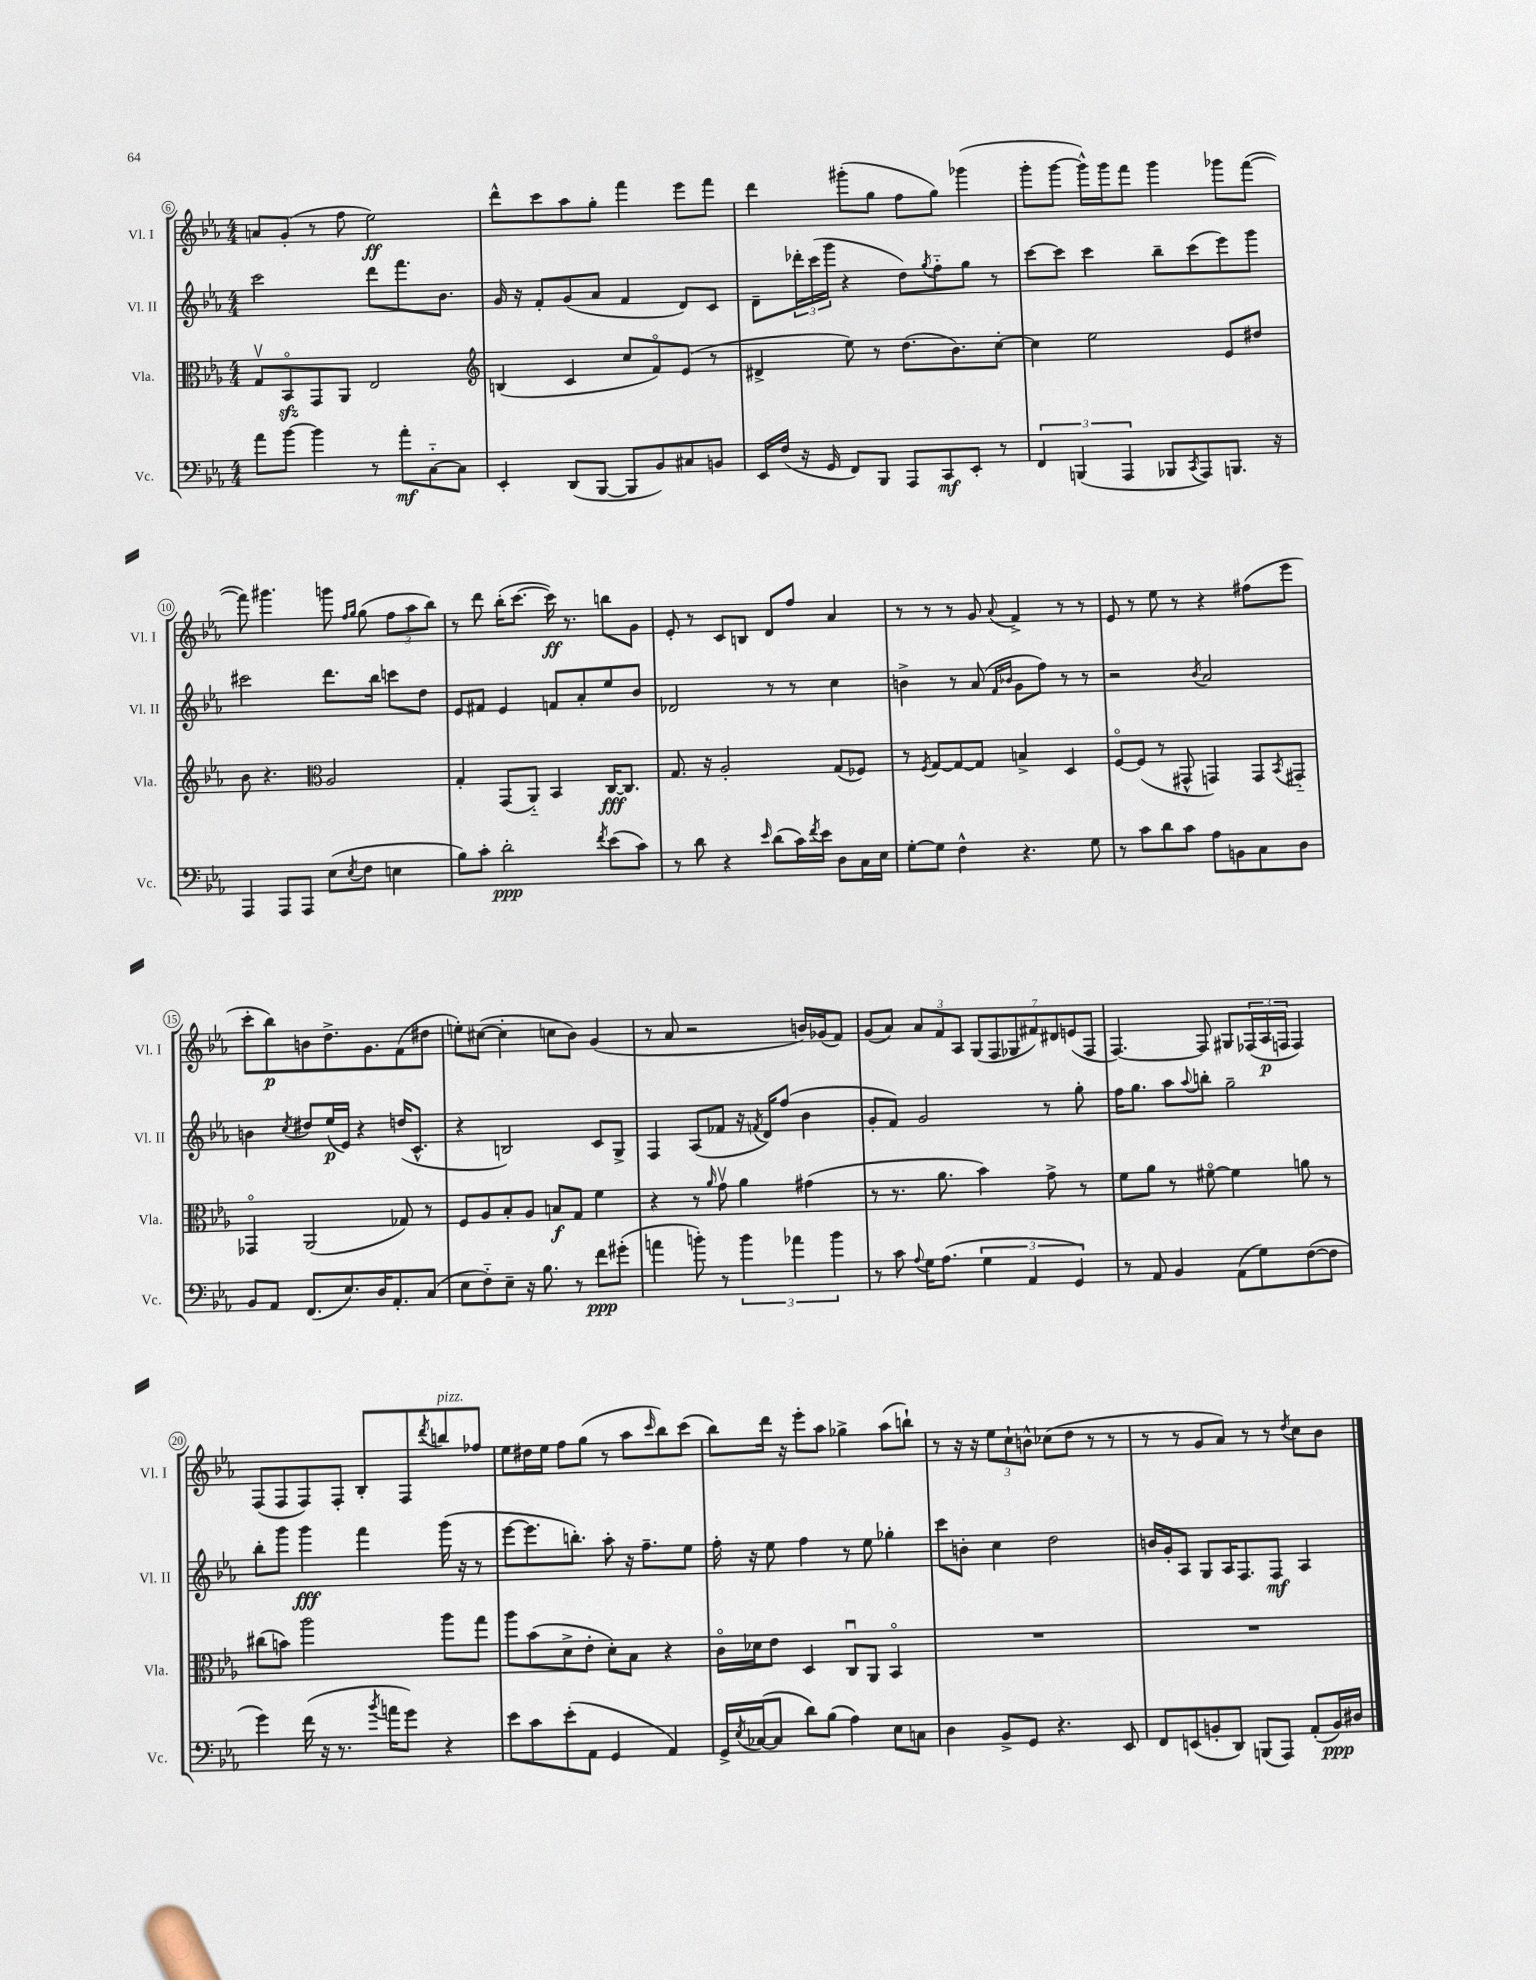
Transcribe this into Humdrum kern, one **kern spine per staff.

**kern	**kern	**kern	**kern
*staff4	*staff3	*staff2	*staff1
*clefF4	*clefC3	*clefG2	*clefG2
*k[b-e-a-]	*k[b-e-a-]	*k[b-e-a-]	*k[b-e-a-]
*M4/4	*M4/4	*M4/4	*M4/4
8a-	8Gv	2ccc	8a
[8b-	8BB-o	.	(8g'
4b-]	8GG	.	8r
.	8AA-	.	8ff
8r	2E-	8ddd	2ee-)
8a-'	.	8.fff	.
[8C'~	.	.	.
.	.	8.b-	.
8C]	.	.	.
=	=	=	=
*	*clefG2	*	*
4EE-'	(4B	16g	8ddd^^
.	.	16r	.
.	.	8f'	8ccc
(8DD	4c	(8g	8aa-
[8BBB-	.	8a-	8gg'
8BBB-]	8cc	4f	4fff
8BB-)	8fo)	.	.
8C#	(8e-	8d)	8eee-
8BB	8r	8c	8fff
=	=	=	=
16EE-	4d#^	8d~	4ddd
(16F	.	.	.
16r	.	24ddd-'	.
.	.	(24ccc	.
16GG	.	.	.
.	.	24ggg	.
8FF)	8ee-)	4r	(8ggg#'
8BBB-	8r	.	8gg
8AAA-	(8.dd	8dd)	8ff
.	.	8qgg	.
8CC	.	8ff'~	8gg)
.	8.b-)	.	.
8EE-'	.	8gg	(4ggg-
8r	[8cc'	8r	.
=	=	=	=
6FF	4cc]	[8ccc	8ggg'
.	.	8ccc]	[8ggg
(6BBB	.	.	.
.	2ee-	4ccc	16ggg^^])
.	.	.	16ggg
6AAA-	.	.	.
.	.	.	8fff
8BBB-	.	8bb-~	4ggg
8qCC	.	.	.
8AAA-)	.	(8ccc	.
8.BBB	8e-	8eee-)	8ggg-
.	8dd#	8ggg	([8fff
16r	.	.	.
=	=	=	=
4AAA-	8b-	2ccc#	8fff])
.	4.r	.	4.ggg#
8AAA-	.	.	.
8AAA-	.	.	.
*	*clefC3	*	*
(8E-	2A-	8.ddd	8ggg
.	.	.	16qqff
8qE-	.	.	16qqgg
8F	.	.	(8gg
.	.	16bb-	.
4E	.	8ccc	12ff
.	.	.	12aa-
.	.	8dd	.
.	.	.	12bb-)
=	=	=	=
8B-)	4G'	8e-	8r
8c'	.	8f#	8ddd
2d'	(8GG	4e-	(16bb-'
.	.	.	[8.ccc
.	8AA-'~)	.	.
.	4BB-	8f	16ccc])
.	.	.	8.r
.	.	8a-'	.
8qf	.	.	.
(8e-	[16C	8ee-	8bb
.	8.C]	.	.
8c)	.	8b-	8g
=	=	=	=
8r	8.G	2d-	8e-'
8d	.	.	8r
.	16r	.	.
4r	2A-'	.	8c
.	.	.	8B
16qqe-	.	.	.
(8d	.	8r	8d
16c)	.	8r	8ff
8qf	.	.	.
16e-	.	.	.
8D	(8G	4cc	4a-
16C	8F-)	.	.
16E-	.	.	.
=	=	=	=
[8G'	8r	4b^	8r
.	8qF	.	.
8G]	[8G	.	8r
4F^^	8G_	8r	8r
.	8G]	(8a-	8g
.	.	16qqf	.
.	.	16qqb-	8qqa-
4.r	4B^	8g	4f^
.	.	8ff)	.
.	4D	8r	8r
8G	.	8r	8r
=	=	=	=
8r	[8Fo	2r	8e-
8c	(8F]	.	8r
8d	8r	.	8ee-
8c	8GG#^^	.	8r
.	.	8qb-	.
8A-	4GG)	2a-	4r
8BB	.	.	.
8C	8GG	.	(8ff#
.	8qBB-	.	.
8D	8GG#'~	.	8eee-
=	=	=	=
8BB-	4GG-o	4b	8ccc'
8AA-	.	.	8bb-)
.	.	8qcc	.
(8.FF	(2AA-	8dd#	8b
.	.	(16ee-	8.dd^
8.E-)	.	16e-)	.
.	.	4r	.
.	.	.	8.g
16D	.	.	.
8.AA-'	.	.	.
.	8G-)	(16dd	(8f
.	.	8.c^^	.
(8C	8r	.	8dd#
=	=	=	=
8E-	8F	4r	8ee')
8F'~)	8A-	.	([8cc#
8E-~	8B-'	2B)	4cc#']
16r	8A-	.	.
8.B-	.	.	.
.	8B	.	8cc
8r	8G	.	8b-)
8f	4f	8c	(4g
(8g#'	.	8G^	.
=	=	=	=
4a	4r	4F	8r
.	.	.	8a-
8b')	8r	(8A-	2r
.	16qqa-	.	.
8r	8gv	8f-	.
6b	4a-	16r	.
.	.	8qf	.
.	.	16d)	.
.	.	(8ff	.
6a-	.	.	.
.	(4g#	4b-	16b)
.	.	.	(16g-
6b	.	.	.
.	.	.	8f)
=	=	=	=
8r	8r	8g'	(8g
8c	8.r	8f)	8a-)
8qqA-	.	.	.
16G	.	2g	12a-
(8.A-	8.a-	.	.
.	.	.	12f
.	.	.	12A-
6G	4b-)	.	(14G
.	.	.	14F
.	.	.	14G-
6AA-	.	.	.
.	.	.	14f#)
.	8g^	8r	.
.	.	.	14d#
6GG)	.	.	.
.	.	.	(14e
.	8r	8gg'	.
.	.	.	14F
=	=	=	=
8r	8f	16ff	[4.F)
.	.	8.gg	.
8AA-	8a-	.	.
4BB-	8r	8aa-	.
.	.	8qqaa-	.
.	[8f#o	8bb'	8F]
(8AA-	4f#]	2gg~	8G#
8G)	.	.	(24F-
.	.	.	24A-
.	.	.	24F
([8F	8a	.	4F)
8F]	8r	.	.
=	=	=	=
4g)	(8cc#	8bb-'	(8F
.	8b)	8ggg	8F
(16f	2aa-	4ggg	8F)
16r	.	.	.
8.r	.	.	8F'
.	.	4fff	8B-'
8qb-	.	.	.
16a	.	.	.
8g)	.	.	8F
.	.	.	8qddd
4r	8aa-	(16ggg	8bb
.	.	16r	.
.	8gg	8r	8ff-
=	=	=	=
8e-	8aa-	[8eee-	8ee-
8c	(8b-	8.eee-]	16dd#
.	.	.	16ee-
(8e-'	8d^	.	8ff
.	.	8.bb')	.
8AA-	8e-'	.	(8gg
4GG	8d')	8aa-'	8r
.	8B-	16r	8aa-
.	.	8.ff~	.
.	.	.	16qqccc
4AA-)	4r	.	8bb-)
.	.	8ee-	(8ccc
=	=	=	=
16GG^	16co	16ff'	8bb-)
8qE-	.	.	.
([16C-	16d-	16r	.
8C-]	8e-	8ee-	16ddd
.	.	.	16r
8d)	4D	4ff	8eee-'
(8B-	.	.	8aa-
4A-)	8Cu	8r	4gg-^
.	8AA-	8ee-	.
8E-	4BB-o	4gg-'	(8aa-
8C	.	.	8bb`)
=	=	=	=
4D	1r	8ccc	8r
.	.	8b'	16r
.	.	.	16r
8BB-^	.	4cc	12ee-
.	.	.	12cc`
8GG	.	.	.
.	.	.	12b^^
4.r	.	2dd	(8cc-
.	.	.	8dd
.	.	.	8r
8EE-	.	.	8r
=	=	=	=
8FF	1r	16b	8r
.	.	16g'	.
(8EE	.	8A-	8r
8BB'	.	8G	8g
8DD)	.	16A-	8a-)
.	.	8.F	.
(8BBB	.	.	8r
8AAA-)	.	8F	8r
.	.	.	8qdd
(8AA-'	.	4A-	8cc
16BB)	.	.	8b-
16D#	.	.	.
==	==	==	==
*-	*-	*-	*-
